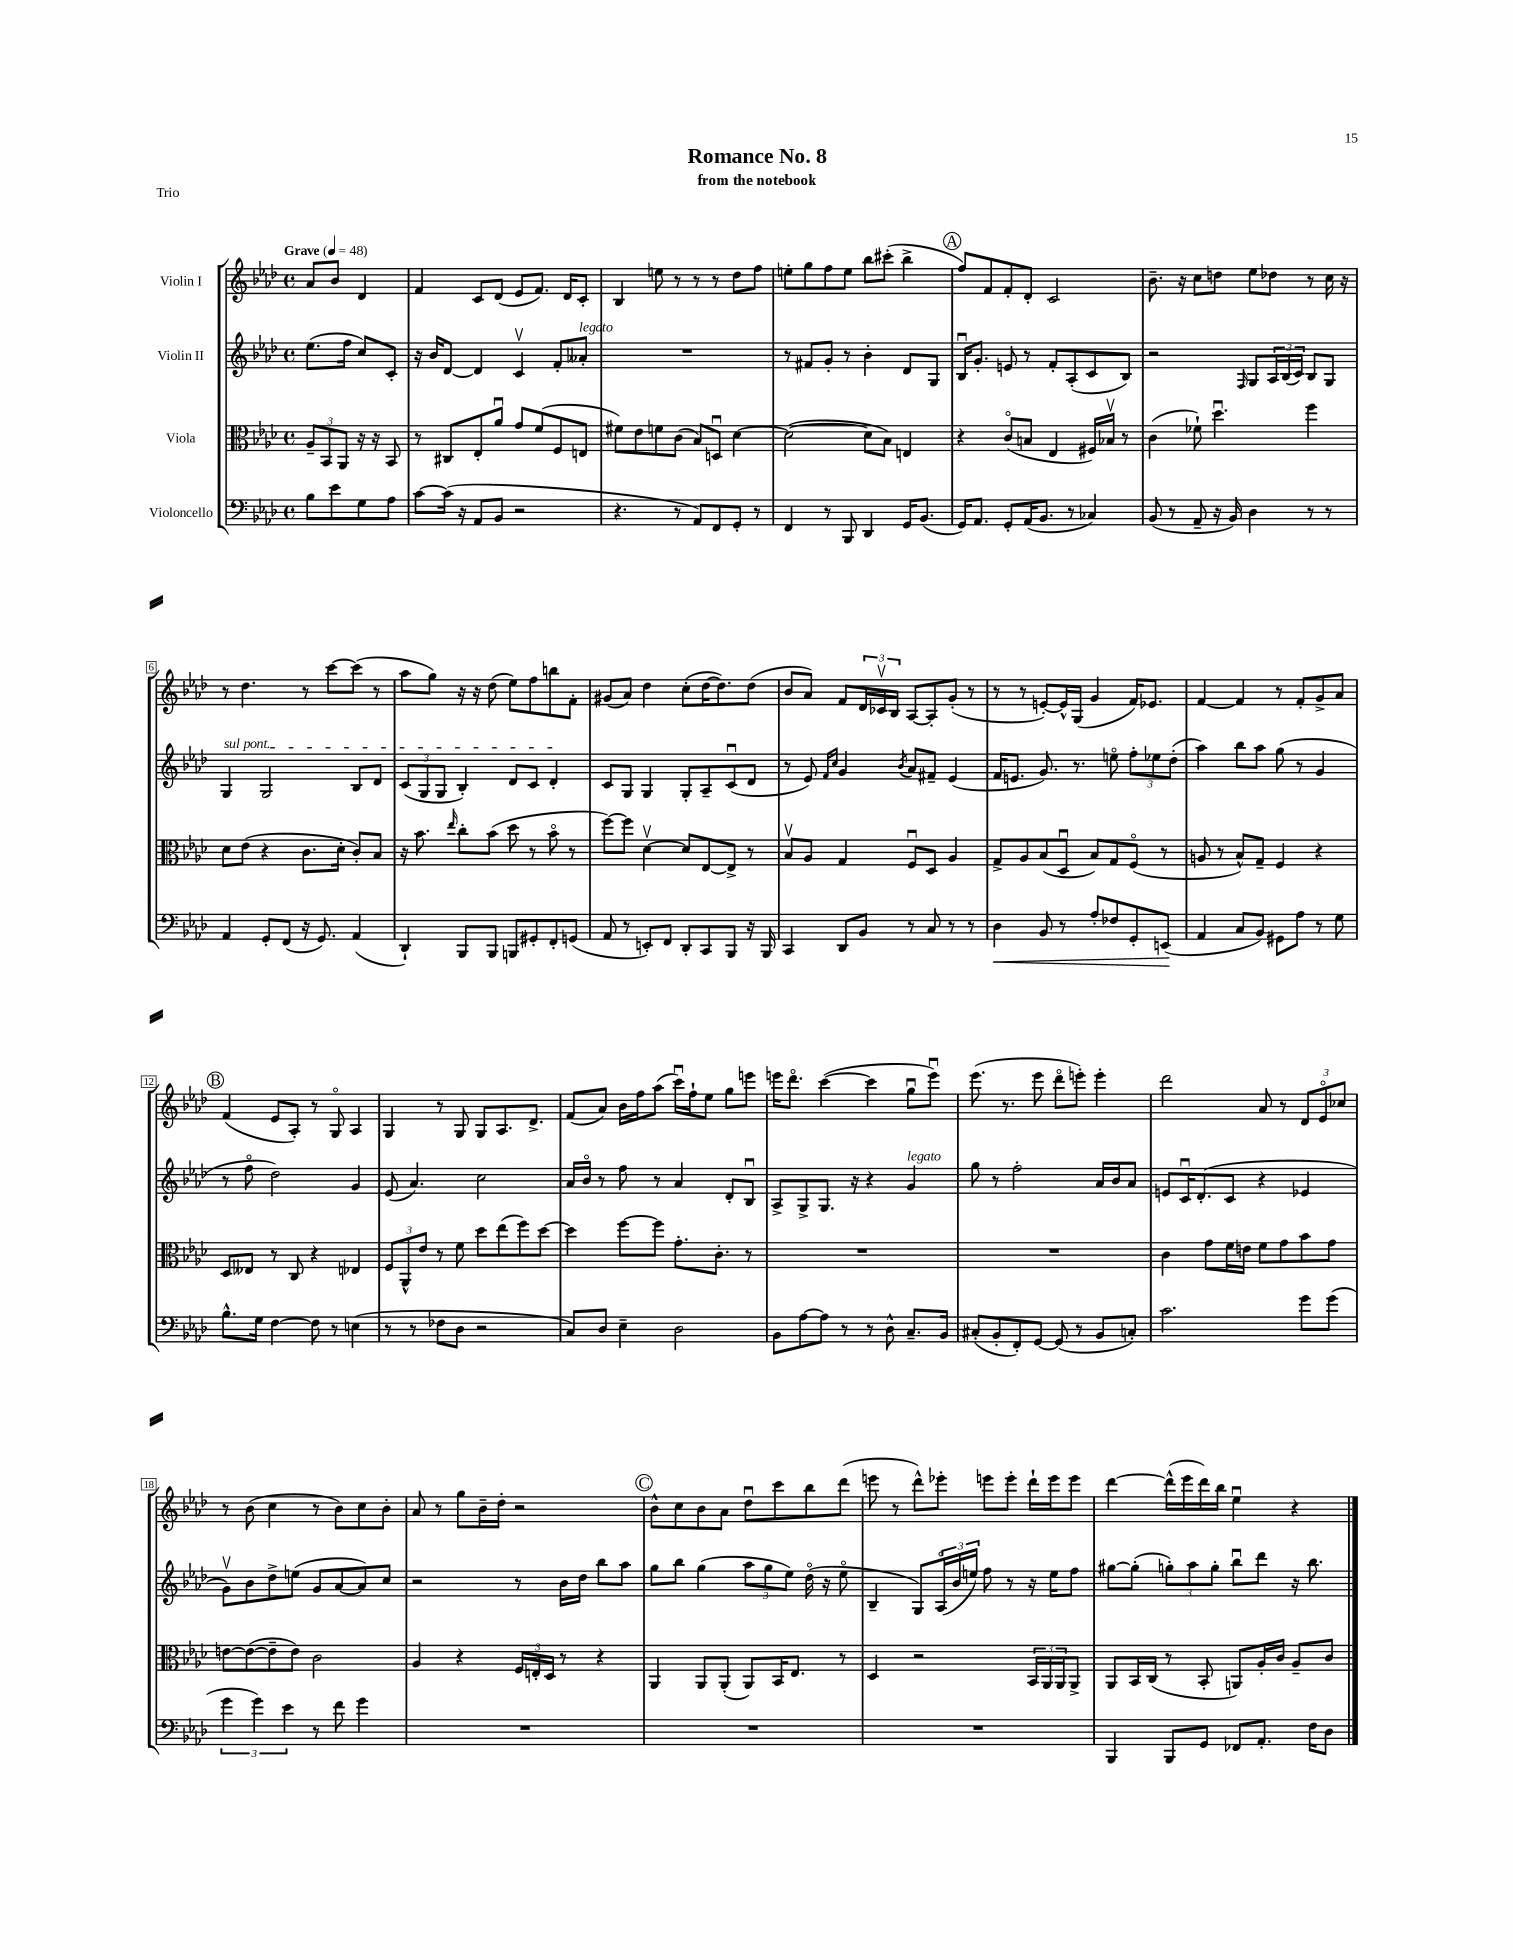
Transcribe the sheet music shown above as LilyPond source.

\header { title = "Romance No. 8" subtitle = "from the notebook" piece = "Trio" }
<<
\new StaffGroup <<
\new Staff = "s0" \with { instrumentName = "Violin I" } {
    \clef treble \key aes \major \defaultTimeSignature \time 4/4 \partial 2 \tempo "Grave" 4 = 48
    aes'8 bes'8 des'4 |
    f'4 c'8 des'8( ees'8 f'8.) des'16 c'8-. |
    bes4 e''8 r8 r8 r8 des''8 f''8 |
    e''8-. g''8 f''8 e''8 bes''8 cis'''8-.( bes''4-> |
    \mark \markup { \circle "A" } f''8) f'8 f'8-. des'8-. c'2 |
    bes'8.-- r16 c''8 d''8 ees''8 des''8 r8 c''16 r16 |
    r8 des''4. r8 c'''8~ c'''8( r8 |
    aes''8 g''8) r16 r16 des''8( ees''8) f''8 b''8 f'8-. |
    gis'8( aes'8) des''4 c''8-.( des''16~ des''8.) des''8( |
    bes'8 aes'8) f'8 \tuplet 3/2 { des'16 ces'16\upbow bes16 } aes8~ aes8-. g'8-.( r8 |
    r8 r8 e'8~-.) e'16-^ g16( g'4 f'16) ees'8. |
    f'4~ f'4 r8 f'8-. g'8-> aes'8 |
    \mark \markup { \circle "B" } f'4( ees'8 aes8-.) r8 g8\flageolet aes4 |
    g4 r8 g8 g8 aes8. des'8.-> |
    f'8( aes'8) bes'16 f''16 aes''8( c'''16\downbow) f''16-! ees''8 g''8 e'''8 |
    e'''16 des'''8.\flageolet c'''4~( c'''4 g''8\downbow e'''8\downbow) |
    ees'''8.( r8. ees'''8 des'''8\flageolet e'''8-.) e'''4-. |
    des'''2 aes'8 r8 \tuplet 3/2 { des'8 ees'8\flageolet ces''8 } |
    r8 bes'8( c''4 r8 bes'8) c''8 bes'8-. |
    aes'8 r8 g''8 bes'16-- des''16-. r2 |
    \mark \markup { \circle "C" } bes'8-^ c''8 bes'8 aes'8 des''8\downbow c'''8 bes''8 des'''8( |
    e'''8 r8 des'''8-^) ees'''8-. e'''8 e'''8-. des'''16-! e'''16 e'''8 |
    des'''4~ des'''16-^( ees'''16 des'''16) bes''16 ees''4\downbow r4 \bar "|." |
}
\new Staff = "s1" \with { instrumentName = "Violin II" } {
    \clef treble \key aes \major \defaultTimeSignature \time 4/4 \partial 2
    ees''8.( f''16 c''8) c'8-. |
    r16 bes'16 des'8~ des'4 c'4\upbow f'8-. aeses'8-.^\markup { \italic "legato" } |
    R1 |
    r8 fis'8 g'8-. r8 bes'4-. des'8 g8 |
    \mark \markup { \circle "A" } bes16\downbow g'8.-. e'8 r8 f'8-. aes8-.( c'8 bes8) |
    r2 \grace { f16 } g8 \tuplet 3/2 { aes16 bes16( c'16) } bes8 g8 |
    \once \override TextSpanner.bound-details.left.text = \markup { \italic "sul pont." } g4\startTextSpan g2 bes8 des'8 |
    \tuplet 3/2 { c'8( g8 g8 } bes4-.) des'8 c'8 des'4-.\stopTextSpan |
    c'8 g8 g4 g8-. aes8-- c'8\downbow( des'8 |
    r8 ees'8) \grace { f'16 c''16 } g'4 \acciaccatura { bes'8 } aes'8 fis'8-- ees'4( |
    f'16 e'8. g'8.) r8. e''8\flageolet \tuplet 3/2 { f''8-. ees''8 des''8-.( } |
    aes''4) bes''8 aes''8 g''8( r8 g'4 |
    \mark \markup { \circle "B" } r8 f''8\flageolet des''2) g'4 |
    ees'8( aes'4.) c''2 |
    aes'16 bes'16\flageolet r8 f''8 r8 aes'4 des'8-. bes8\downbow |
    aes8-> g8-> g8. r16 r4 g'4^\markup { \italic "legato" } |
    g''8 r8 f''2-. aes'16 bes'16 aes'8 |
    e'8 c'16\downbow des'8.-.( c'8 r4 ees'4 |
    g'8\upbow) bes'8 des''8-> e''8( g'8 aes'8~ aes'8) c''8 |
    r2 r8 bes'16 des''16 bes''8 aes''8 |
    \mark \markup { \circle "C" } g''8 bes''8 g''4( \tuplet 3/2 { aes''8 g''8 ees''8) } des''16\flageolet( r16 ees''8\flageolet |
    bes4-- g8) \tuplet 3/2 { aes16\flageolet( bes'16 e''16) } f''8 r8 r16 e''16 f''8 |
    gis''8~ gis''8-.( \tuplet 3/2 { g''8-.) aes''8 g''8-. } bes''8\downbow des'''8 r16 bes''8. \bar "|." |
}
\new Staff = "s2" \with { instrumentName = "Viola" } {
    \clef alto \key aes \major \defaultTimeSignature \time 4/4 \partial 2
    \tuplet 3/2 { aes8-- bes,8 aes,8 } r16 r16 bes,8 |
    r8 cis8 ees8-. aes'8\downbow g'8 f'8( f8 e8 |
    fis'8) ees'8 f'8 c'8( bes8) d8\downbow des'4~ |
    des'2~( des'8 bes8) e4 |
    \mark \markup { \circle "A" } r4 c'8\flageolet( b8 ees4 fis16) bes16\upbow r8 |
    c'4( fes'8-!) des''4.\downbow f''4 |
    des'8 ees'8( r4 c'8. des'16-. c'8-.) bes8 |
    r16 bes'8. \grace { ees''16 } c''8-. bes'8( des''8 r8 bes'8\flageolet r8 |
    f''8~) f''8 des'4~\upbow des'8 ees8~ ees8-> r8 |
    bes8\upbow aes8 g4 f8\downbow des8 aes4 |
    g8-> aes8 bes8( des8\downbow bes8) g8 f8\flageolet( r8 |
    a8 r8 bes8-^) g8-- f4 r4 |
    \mark \markup { \circle "B" } des8 eeses8 r8 c8 r4 ees4 |
    \tuplet 3/2 { f8 aes,8-^ ees'8 } r8 f'8 des''8 ees''8( f''8) des''8~ |
    des''4 f''8~ f''8 g'8.-. c'8.-. r8 |
    R1 |
    R1 |
    c'4 g'8 f'16 e'16 f'8 g'8 bes'8 g'8 |
    e'8~ e'8~( e'8-- e'8) c'2 |
    aes4 r4 \tuplet 3/2 { f16 e16-. des16 } r8 r4 |
    \mark \markup { \circle "C" } aes,4 aes,8 aes,8-.( aes,8) bes,16 ees8. r8 |
    des4 r2 \tuplet 3/2 { bes,16 aes,16 aes,16 } aes,8-> |
    aes,8 bes,16 c16( r8 bes,8-. a,8) aes16-. c'16 aes8-- c'8 \bar "|." |
}
\new Staff = "s3" \with { instrumentName = "Violoncello" } {
    \clef bass \key aes \major \defaultTimeSignature \time 4/4 \partial 2
    bes8 ees'8 g8 aes8 |
    c'8~ c'16( r16 aes,8 bes,8 r2 |
    r4. r8 aes,8) f,8 g,8-. r8 |
    f,4 r8 bes,,8 des,4 g,16 bes,8.( |
    \mark \markup { \circle "A" } g,16) aes,8. g,8-. aes,16( bes,8. r8 ces4) |
    bes,8( r8 aes,8-- r16 bes,16) des4 r8 r8 |
    aes,4 g,8-. f,8( r16 g,8.) aes,4( |
    des,4-!) bes,,8 bes,,8 b,,8 gis,8-. f,8-. g,8( |
    aes,8 r8 e,8-.) f,8 des,8-. c,8 bes,,8 r16 bes,,16 |
    c,4 des,8 bes,8 r8 c8 r8 r8 |
    des4\< bes,8 r8 aes8-. fes8 g,8-. e,8\!( |
    aes,4 c8 bes,8) gis,8 aes8 r8 g8 |
    \mark \markup { \circle "B" } bes8.-^ g16 f4~ f8 r8 e4( |
    r8 r8 fes8 des8 r2 |
    c8) des8 ees4-- des2 |
    bes,8 aes8~ aes8 r8 r8 des8-^ c8.-- bes,16 |
    cis8-.( bes,8-. f,8-.) g,8~ g,8( r8 bes,8 c8-.) |
    c'2. g'8 g'8( |
    \tuplet 3/2 { g'4 g'4) ees'4 } r8 f'8 g'4 |
    R1 |
    \mark \markup { \circle "C" } R1 |
    R1 |
    bes,,4 bes,,8 g,8 fes,8 aes,8.-. f16 des8 \bar "|." |
}
>>
>>
\layout { \context { \Score \override BarNumber.stencil = #(make-stencil-boxer 0.1 0.3 ly:text-interface::print) } }
